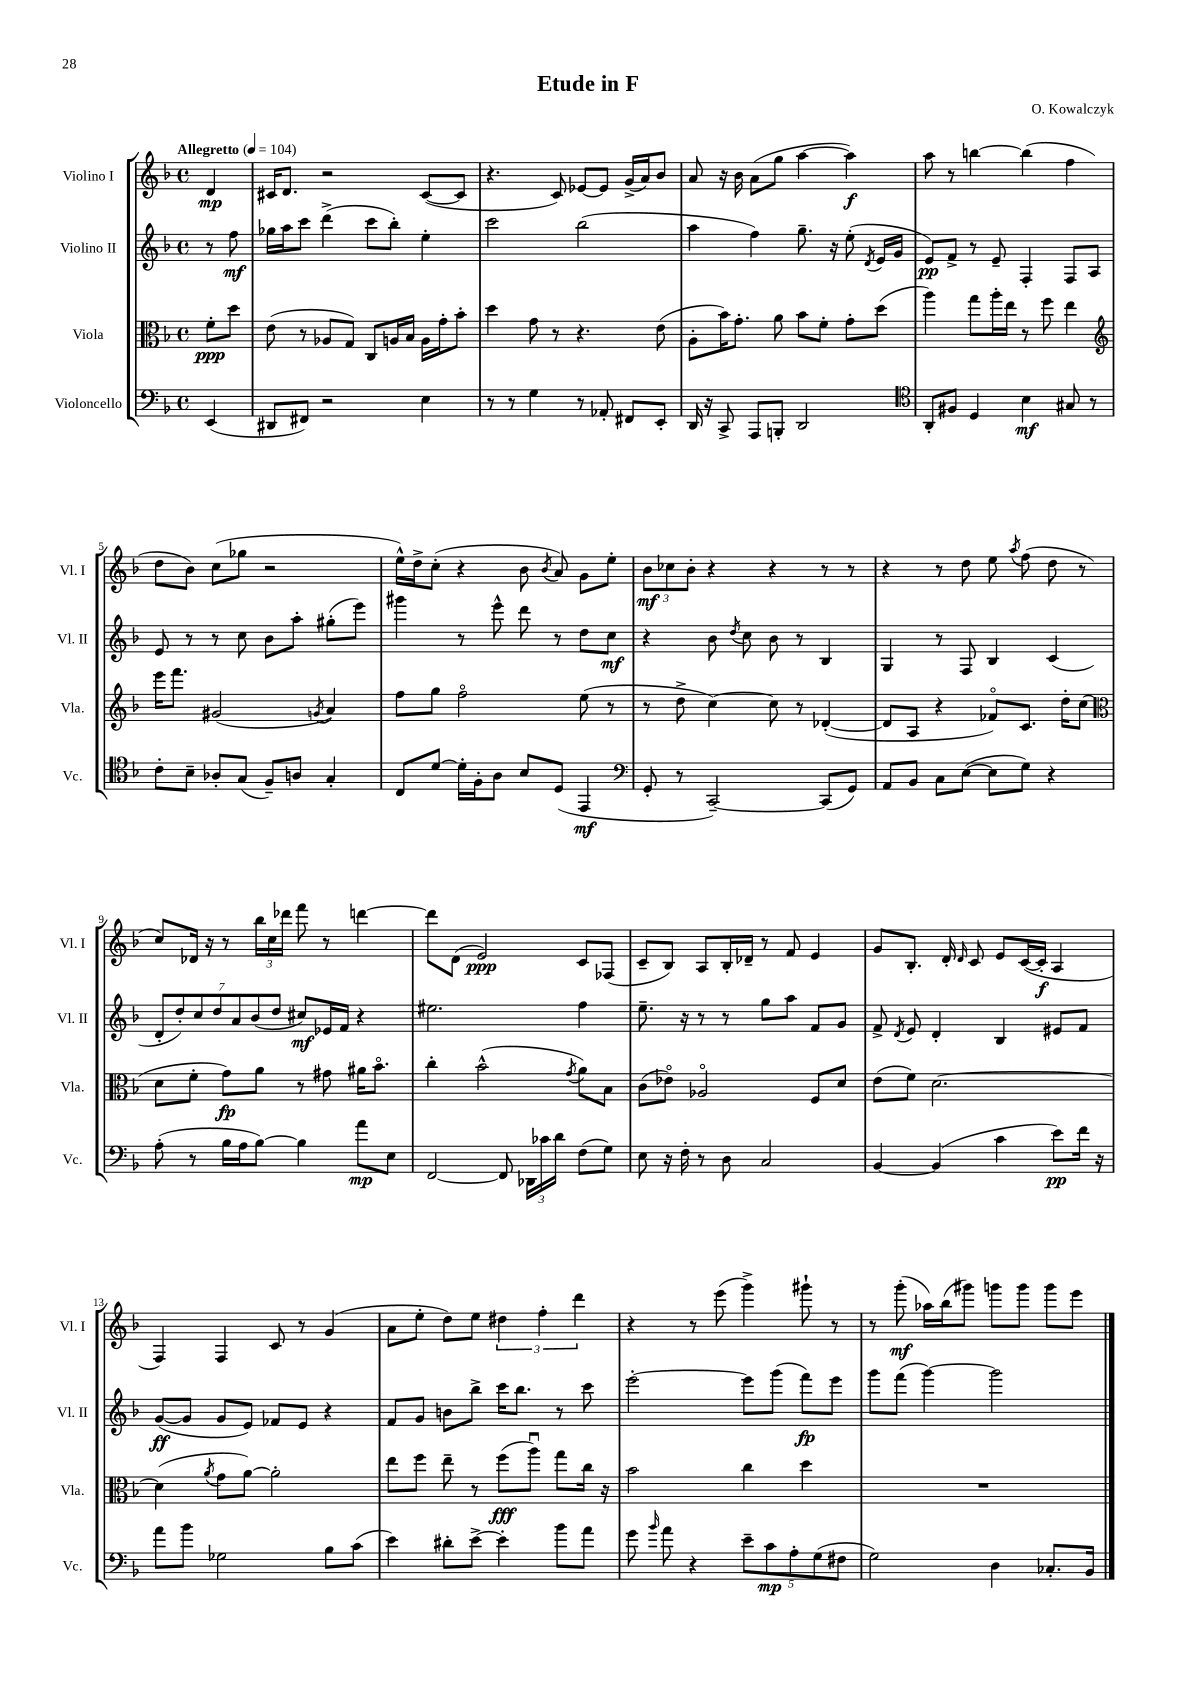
\header { title = "Etude in F" composer = "O. Kowalczyk" }
<<
\new StaffGroup <<
\new Staff = "s0" \with { instrumentName = "Violino I" shortInstrumentName = "Vl. I" } {
    \clef treble \key f \major \defaultTimeSignature \time 4/4 \partial 4 \tempo "Allegretto" 4 = 104
    \autoBeamOff d'4\mp |
    cis'16[ d'8.] r2 cis'8[~( cis'8] |
    r4. c'8) ees'8[~ ees'8] g'16[->( a'16) bes'8] |
    a'8 r16 bes'16 a'8[( g''8] a''4~ a''4\f) |
    a''8 r8 b''4~ b''4( f''4 |
    d''8[ bes'8]) c''8[( ges''8] r2 |
    e''16[-^) d''16-> c''8]-.( r4 bes'8 \acciaccatura { bes'8 } a'8) g'8[ e''8]-. |
    \tuplet 3/2 { bes'8[\mf ces''8 bes'8]-. } r4 r4 r8 r8 |
    r4 r8 d''8 e''8 \acciaccatura { a''8 } f''8( d''8 r8 |
    c''8[) des'16] r16 r8 \tuplet 3/2 { bes''16[ c''16 des'''16] } f'''8 r8 d'''4~ |
    d'''8[ d'8]( e'2\ppp) c'8[ fes8]( |
    c'8[-- bes8]) a8[ bes16-. des'16]-- r8 f'8 e'4 |
    g'8[ bes8.]-. d'16-. \grace { d'16 } c'8 e'8[ c'16~( c'16]-.\f a4 |
    f4) f4 c'8 r8 g'4( |
    a'8[ e''8]-. d''8[) e''8] \tuplet 3/2 { dis''4 f''4-. d'''4 } |
    r4 r8 e'''8( g'''4->) gis'''8-! r8 |
    r8 g'''8-.\mf( aes''16[) bes''16( gis'''8]) g'''8[ g'''8] g'''8[ e'''8] \bar "|." |
}
\new Staff = "s1" \with { instrumentName = "Violino II" shortInstrumentName = "Vl. II" } {
    \clef treble \key f \major \defaultTimeSignature \time 4/4 \partial 4
    \autoBeamOff r8 f''8\mf |
    ges''16[ a''16 c'''8] d'''4->( c'''8[ bes''8]-.) e''4-. |
    c'''2 bes''2( |
    a''4 f''4) g''8.-- r16 e''8-.( \acciaccatura { d'8 } e'16[ g'16] |
    e'8[\pp) f'8]-> r8 e'8-- f4-. f8[ a8] |
    e'8 r8 r8 c''8 bes'8[ a''8]-. gis''8[-.( e'''8]) |
    gis'''4 r8 e'''8-^ d'''8 r8 d''8[ c''8]\mf |
    r4 bes'8 \acciaccatura { d''8 } c''8 bes'8 r8 bes4 |
    g4 r8 f8 bes4 c'4( |
    \tuplet 7/4 { d'8[-. d''8-.) c''8 d''8 a'8 bes'8( d''8] } cis''8[\mf) ees'16 f'16] r4 |
    eis''2. f''4 |
    e''8.-- r16 r8 r8 g''8[ a''8] f'8[ g'8] |
    f'8-> \acciaccatura { d'8 } e'8 d'4-. bes4 eis'8[ f'8] |
    g'8[~\ff( g'8] g'8[ e'8]) fes'8[ e'8] r4 |
    f'8[ g'8] b'8[ bes''8]-> c'''16[ bes''8.] r8 c'''8 |
    e'''2~-. e'''8[ g'''8]( f'''8[\fp) e'''8] |
    g'''8[ f'''8]( g'''4~) g'''2 \bar "|." |
}
\new Staff = "s2" \with { instrumentName = "Viola" shortInstrumentName = "Vla." } {
    \clef alto \key f \major \defaultTimeSignature \time 4/4 \partial 4
    \autoBeamOff f'8[-.\ppp d''8] |
    e'8( r8 aes8[ g8]) c8[ a16 bes16] a16[ g'16-. bes'8]-. |
    d''4 g'8 r8 r4. e'8( |
    a8[-. bes'16) g'8.]-. a'8 bes'8[ f'8]-. g'8[-. d''8]( |
    a''4) g''8[ a''16-. e''16] r8 f''8 e''4 |
    \clef treble e'''16[ f'''8.] gis'2( \acciaccatura { g'8 } a'4) |
    f''8[ g''8] f''2\flageolet e''8( r8 |
    r8 d''8-> c''4~) c''8 r8 des'4~-.( |
    des'8[ a8] r4 fes'8[\flageolet) c'8.] d''16[-. c''8]( |
    \clef alto d'8[ f'8]-. g'8[\fp) a'8] r8 gis'8 ais'16[ bes'8.]\flageolet |
    c''4-. bes'2-^( \acciaccatura { g'8 } a'8[) bes8] |
    c'8[( ees'8]\flageolet) aes2\flageolet f8[ d'8] |
    e'8[( f'8]) d'2.~ |
    d'4( \acciaccatura { a'8 } g'8[ a'8]~) a'2-. |
    e''8[ f''8] e''8-- r8 f''8[\fff( a''8]\downbow) g''8[ c''16] r16 |
    bes'2 c''4 d''4 |
    R1 \bar "|." |
}
\new Staff = "s3" \with { instrumentName = "Violoncello" shortInstrumentName = "Vc." } {
    \clef bass \key f \major \defaultTimeSignature \time 4/4 \partial 4
    \autoBeamOff e,4( |
    dis,8[ fis,8]) r2 e4 |
    r8 r8 g4 r8 aes,8-. fis,8[ e,8]-. |
    d,16 r16 c,8-> a,,8[ b,,8]-. d,2 |
    \clef tenor a,8[-. fis8] d4 bes4\mf gis8 r8 |
    c'8[-. bes8]-- aes8[-. g8]( f8[--) a8] g4-. |
    c8[ d'8]~ d'16[-. f16-. a8] bes8[ d8]( e,4\mf |
    \clef bass g,8-. r8 c,2~--) c,8[( g,8]) |
    a,8[ bes,8] c8[ e8]~( e8[ g8]) r4 |
    a8-.( r8 bes16[ a16 bes8]~) bes4 a'8[\mp e8] |
    f,2~ f,8 \tuplet 3/2 { des,16[ ces'16 d'16] } f8[( g8]) |
    e8 r16 f16-. r8 d8 c2 |
    bes,4~ bes,4( c'4 e'8[\pp) f'16] r16 |
    a'8[ bes'8] ges2 bes8[ c'8]( |
    e'4) dis'8[-. e'8]~-> e'4-. bes'8[ a'8] |
    g'8 \grace { bes'16 } a'8 r4 \tuplet 5/4 { e'8[-- c'8\mp a8-. g8( fis8] } |
    g2) d4 ces8.[-. bes,16] \bar "|." |
}
>>
>>
